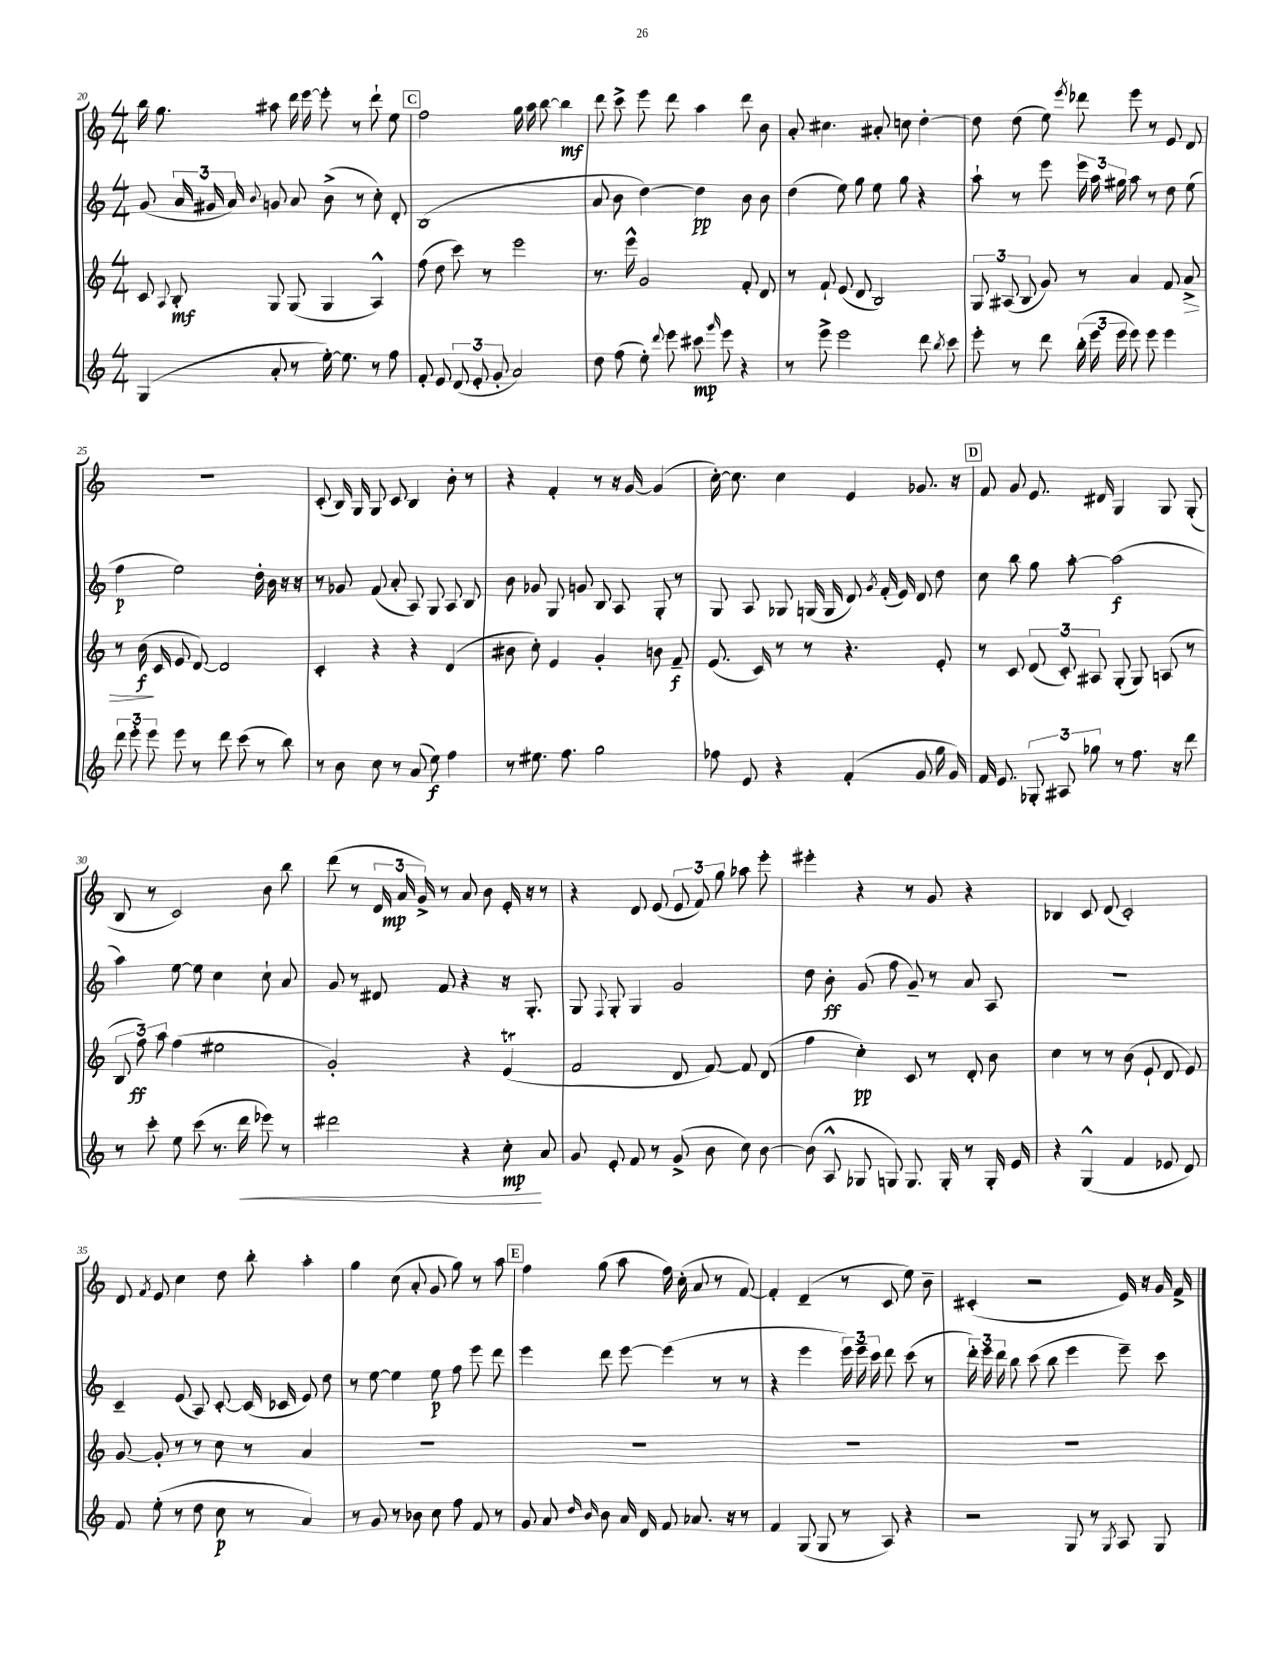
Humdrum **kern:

**kern	**dynam	**kern	**dynam	**kern	**dynam	**kern	**dynam
*part4	*part4	*part3	*part3	*part2	*part2	*part1	*part1
*staff4	*staff4	*staff3	*staff3	*staff2	*staff2	*staff1	*staff1
*clefG2	*	*clefG2	*	*clefG2	*	*clefG2	*
*k[]	*	*k[]	*	*k[]	*	*k[]	*
*M4/4	*	*M4/4	*	*M4/4	*	*M4/4	*
=20	=20	=20	=20	=20	=20	=20	=20
(4G/	.	8c/	.	(8g/	.	16bb\	.
.	.	.	.	.	.	8.gg\	.
.	.	8qqA/	.	.	.	.	.
.	.	8B'/	mf	24a/	.	.	.
.	.	.	.	24g#X/	.	.	.
.	.	.	.	24a/)	.	.	.
.	.	.	.	8qqb/	.	.	.
8a'/	.	8G/	.	8gn/	.	8aa#X\	.
8r	.	(8G/	.	8a/	.	16ddd\	.
.	.	.	.	.	.	[16eee\	.
[16ee'\)	.	4G/	.	(8b^\	.	8eee'\]	.
8.ee\]	.	.	.	.	.	.	.
.	.	.	.	8r	.	8r	.
8r	.	4A^^/)	.	8cc'\)	.	8ddd`\	.
8ff\	.	.	.	8d'/	.	8ee\	.
!!LO:REH:place=s1:t=C
=21	=21	=21	=21	=21	=21	=21	=21
8f'/	.	(8ff\	.	(1B	.	2ff\	.
8e/	.	8dd\	.	.	.	.	.
(12d/	.	8ccc\)	.	.	.	.	.
12e'/	.	.	.	.	.	.	.
.	.	8r	.	.	.	.	.
12g'/	.	.	.	.	.	.	.
2a/)	.	2eee\	.	.	.	16gg\	.
.	.	.	.	.	.	16aa\	.
.	.	.	.	.	.	[8bb\	.
.	.	.	.	.	.	4bb\]	mf
=22	=22	=22	=22	=22	=22	=22	=22
8dd\	.	8.r	.	8a/	.	8ddd\	.
(8ff\	.	.	.	8b\	.	8ccc^\	.
.	.	16eee^^\	.	.	.	.	.
8ee'\)	.	2g/	.	[4dd\)	.	8eee\	.
8qqddd/	.	.	.	.	.	.	.
8eee\	.	.	.	.	.	8ddd\	.
8ccc#X\	mp	.	.	4dd\]	pp	4aa\	.
16qqggg/	.	.	.	.	.	.	.
8eee\	.	.	.	.	.	.	.
4r	.	8f'/	.	8b\	.	8ddd\	.
.	.	8d/	.	8b\	.	8b\	.
=23	=23	=23	=23	=23	=23	=23	=23
8r	.	8r	.	(4dd\	.	8a'/	.
8eee^\	.	8f`/	.	.	.	4.cc#X\	.
2eee\	.	(8e/	.	8ee\)	.	.	.
.	.	8d/	.	8gg\	.	.	.
.	.	2B/)	.	8ee\	.	8a#X'/	.
.	.	.	.	8gg\	.	8ccn\	.
8ddd\	.	.	.	4r	.	[4dd'\	.
8qbb/	.	.	.	.	.	.	.
8ccc\	.	.	.	.	.	.	.
=24	=24	=24	=24	=24	=24	=24	=24
8eee'\	.	12G/	.	8aa`\	.	8dd\]	.
.	.	(12A#X/	.	.	.	.	.
8r	.	.	.	8r	.	(8dd\	.
.	.	12B/	.	.	.	.	.
8ddd\	.	8g/)	.	8eee\	.	8ee\)	.
.	.	.	.	.	.	8qeee/	.
(24bb'\	.	8r	.	24eee\	.	8ddd-X\	.
24eee\	.	.	.	24aa\	.	.	.
24eee\	.	.	.	24gg#X\	.	.	.
8eee\)	.	4a/	.	8aa\	.	8eee\	.
8eee\	.	.	.	8r	.	8r	.
4eee\	.	8f/	.	8dd\	.	8e/	.
!	!	!	!LO:HP:b	!	!	!	!
.	.	8a^/	>	(8ee\	.	8d/	.
!!LO:LB:g=z
=25	=25	=25	=25	=25	=25	=25	=25
12ddd\	.	8r	.	4ff\	p	1r	.
12eee'\	.	.	.	.	.	.	.
.	.	(16b\	f	.	.	.	.
12eee\	.	.	.	.	.	.	.
.	.	16c/	]	.	.	.	.
8eee\	.	8e/	.	2ee\)	.	.	.
8r	.	[8d/)	.	.	.	.	.
8ddd\	.	2d/]	.	.	.	.	.
(8ccc\	.	.	.	.	.	.	.
8r	.	.	.	16dd'\	.	.	.
.	.	.	.	16b\	.	.	.
8bb\)	.	.	.	16r	.	.	.
.	.	.	.	16r	.	.	.
=26	=26	=26	=26	=26	=26	=26	=26
8r	.	4c'/	.	8r	.	(8c'/	.
8b\	.	.	.	8g-X/	.	16B/)	.
.	.	.	.	.	.	16G/	.
8cc\	.	4r	.	(8f/	.	8G/	.
8r	.	.	.	8a'/	.	8c/	.
(8a/	.	4r	.	8A/)	.	4B/	.
8ee\)	f	.	.	8G/	.	.	.
4ff\	.	(4d/	.	8A/	.	8b'\	.
.	.	.	.	8B/	.	8r	.
=27	=27	=27	=27	=27	=27	=27	=27
8r	.	8b#X\	.	8b\	.	4r	.
8.ee#X\	.	8cc'\)	.	8g-X/	.	.	.
.	.	4e/	.	8G/	.	4f'/	.
8.ff\	.	.	.	.	.	.	.
.	.	.	.	8gn/	.	.	.
2gg\	.	4g'/	.	8B/	.	8r	.
.	.	.	.	8A/	.	16r	.
.	.	.	.	.	.	[16g/	.
.	.	8bn\	.	8G'/	.	(4g/]	.
.	.	8f~/	f	8r	.	.	.
=28	=28	=28	=28	=28	=28	=28	=28
8ff-X\	.	(8.e/	.	8G/	.	[16cc'\)	.
.	.	.	.	.	.	8.cc\]	.
8e/	.	.	.	8A/	.	.	.
.	.	16c/)	.	.	.	.	.
4r	.	8r	.	8G-X/	.	4cc\	.
.	.	8r	.	(16Gn/	.	.	.
.	.	.	.	16G/	.	.	.
(4f'/	.	4.r	.	8d/)	.	4e/	.
.	.	.	.	8qg/	.	.	.
.	.	.	.	(16f'/	.	.	.
.	.	.	.	16e/)	.	.	.
8g/	.	.	.	8d/	.	8.g-X/	.
16gg\	.	8e'/	.	8dd\	.	.	.
16g/)	.	.	.	.	.	16r	.
!!LO:REH:place=s1:t=D
=29	=29	=29	=29	=29	=29	=29	=29
16f/	.	8r	.	8cc\	.	8f/	.
8.e/	.	.	.	.	.	.	.
.	.	8c/	.	8bb\	.	8g/	.
12G-X'/	.	(12d/	.	8gg\	.	8.e/	.
12A#X/	.	12c'/)	.	.	.	.	.
.	.	.	.	[8aa'\	.	.	.
12gg-X\	.	12A#X/	.	.	.	.	.
.	.	.	.	.	.	16d#X/	.
8r	.	(8G'/	.	(2aa\]	f	4G/	.
8.ff\	.	8G/)	.	.	.	.	.
.	.	(8An/	.	.	.	8G/	.
16r	.	.	.	.	.	.	.
8ddd\	.	8r	.	.	.	(8G'/	.
!!LO:LB:g=z
=30	=30	=30	=30	=30	=30	=30	=30
8r	.	12B/	.	4aa\)	.	8B/	.
.	.	12ff\)	ff	.	.	.	.
8ccc'\	.	.	.	.	.	8r	.
.	.	12aa\	.	.	.	.	.
8ee\	.	(4ff\	.	[8ee\	.	2c/)	.
(8ccc\	.	.	.	8ee\]	.	.	.
8.r	.	2ee#X\	.	4cc\	.	.	.
!	!LO:HP:b	!	!	!	!	!	!
16ddd\	<	.	.	.	.	.	.
8eee-X\)	.	.	.	8cc`\	.	8b\	.
8r	.	.	.	8a/	.	8bb\	.
=31	=31	=31	=31	=31	=31	=31	=31
2ddd#X\	.	2g'/)	.	8g/	.	(8ddd\	.
.	.	.	.	8r	.	8r	.
.	.	.	.	8d#X/	.	24d/	.
.	.	.	.	.	.	24a/	mp
.	.	.	.	.	.	24g^/)	.
.	.	.	.	8f/	.	8r	.
4r	.	4r	.	4r	.	8a/	.
.	.	.	.	.	.	8b\	.
8cc'\	mp	(4et/	.	16r	.	16e'/	.
.	.	.	.	8.G'/	.	16r	.
8a/	[	.	.	.	.	8r	.
=32	=32	=32	=32	=32	=32	=32	=32
8g/	.	2f/	.	8G/	.	4r	.
.	.	.	.	8qqF/	.	.	.
8e'/	.	.	.	8G'/	.	.	.
8f/	.	.	.	4G/	.	8d/	.
8r	.	.	.	.	.	(8e/	.
(8g^/	.	8d/	.	2g/	.	12e/	.
.	.	.	.	.	.	12f/)	.
8b\	.	[8f/)	.	.	.	.	.
.	.	.	.	.	.	12gg\	.
8cc\)	.	8f/]	.	.	.	8aa-X\	.
[8b\	.	(8d/	.	.	.	8eee'\	.
=33	=33	=33	=33	=33	=33	=33	=33
(8b\]	.	4ff\	.	8dd\	.	4eee#X'\	.
8A^^/	.	.	.	8b'\	ff	.	.
8G-X/	.	4cc'\)	pp	(8g/	.	4r	.
8Gn/)	.	.	.	8ff\	.	.	.
8.G/	.	8c/	.	8g~/)	.	8r	.
.	.	8r	.	8r	.	8g/	.
16G'/	.	.	.	.	.	.	.
8r	.	8d'/	.	8a/	.	4r	.
16G'/	.	8b\	.	8A/	.	.	.
16e/	.	.	.	.	.	.	.
=34	=34	=34	=34	=34	=34	=34	=34
4r	.	4cc\	.	1r	.	4B-X/	.
(4G^^/	.	8r	.	.	.	8c/	.
.	.	8r	.	.	.	(8d/	.
4f/	.	(8b\	.	.	.	2c'/)	.
.	.	8e`/	.	.	.	.	.
8e-X/	.	8d/	.	.	.	.	.
8d/)	.	8e/)	.	.	.	.	.
!!LO:LB:g=z
=35	=35	=35	=35	=35	=35	=35	=35
8f/	.	[8g/	.	4c~/	.	8d/	.
.	.	.	.	.	.	8qf/	.
(8ee'\	.	8g'/]	.	.	.	8e/	.
8r	.	8r	.	(8e/	.	4cc\	.
8dd\	.	8r	.	8A/)	.	.	.
8cc\	p	8cc\	.	[8c'/	.	8dd\	.
8r	.	8r	.	(16c/]	.	8bb'\	.
.	.	.	.	16c-X/	.	.	.
4a/)	.	4a/	.	8e/)	.	4aa'\	.
.	.	.	.	8dd\	.	.	.
=36	=36	=36	=36	=36	=36	=36	=36
8r	.	1r	.	8r	.	4gg\	.
8g/	.	.	.	[8ee\	.	.	.
8r	.	.	.	4ee\]	.	(8cc\	.
8b-X\	.	.	.	.	.	8a'/	.
8cc\	.	.	.	8ee\	p	8g/	.
8ff\	.	.	.	8ff\	.	8gg\)	.
8f/	.	.	.	8eee\	.	8r	.
8r	.	.	.	8ddd\	.	8aa\	.
!!LO:REH:place=s1:t=E
=37	=37	=37	=37	=37	=37	=37	=37
8g/	.	1r	.	4eee\	.	4ff\	.
8a/	.	.	.	.	.	.	.
16qqdd/	.	.	.	.	.	.	.
16qqb/	.	.	.	.	.	.	.
8b\	.	.	.	8ddd\	.	(8gg\	.
16a/	.	.	.	[8eee\	.	8aa\	.
16d/	.	.	.	.	.	.	.
8f/	.	.	.	(4eee\]	.	16ff\)	.
.	.	.	.	.	.	(16cc'\	.
8.a-X/	.	.	.	.	.	8a/	.
.	.	.	.	8r	.	8r	.
16r	.	.	.	.	.	.	.
8r	.	.	.	8r	.	[8f/)	.
=38	=38	=38	=38	=38	=38	=38	=38
4f/	.	1r	.	4r	.	4f'/]	.
(8G/	.	.	.	4eee\	.	(4d~/	.
8G/	.	.	.	.	.	.	.
8r	.	.	.	24eee\)	.	8r	.
.	.	.	.	24eee~\	.	.	.
.	.	.	.	24ccc\	.	.	.
8A/)	.	.	.	8ddd\	.	8c/	.
4r	.	.	.	(8ccc\	.	8ee\)	.
.	.	.	.	8r	.	8b~\	.
=39	=39	=39	=39	=39	=39	=39	=39
2r	.	1r	.	24ddd'\)	.	(4c#X'/	.
.	.	.	.	24eee\	.	.	.
.	.	.	.	24ddd\	.	.	.
.	.	.	.	8bb\	.	.	.
.	.	.	.	(8ccc\	.	2r	.
.	.	.	.	8bb\	.	.	.
8G/	.	.	.	4eee\	.	.	.
8r	.	.	.	.	.	.	.
8qG/	.	.	.	.	.	.	.
8A/	.	.	.	8eee~\)	.	16e/)	.
.	.	.	.	.	.	16r	.
8G/	.	.	.	8ccc\	.	16g/	.
.	.	.	.	.	.	16f^/	.
==	==	==	==	==	==	==	==
*-	*-	*-	*-	*-	*-	*-	*-
